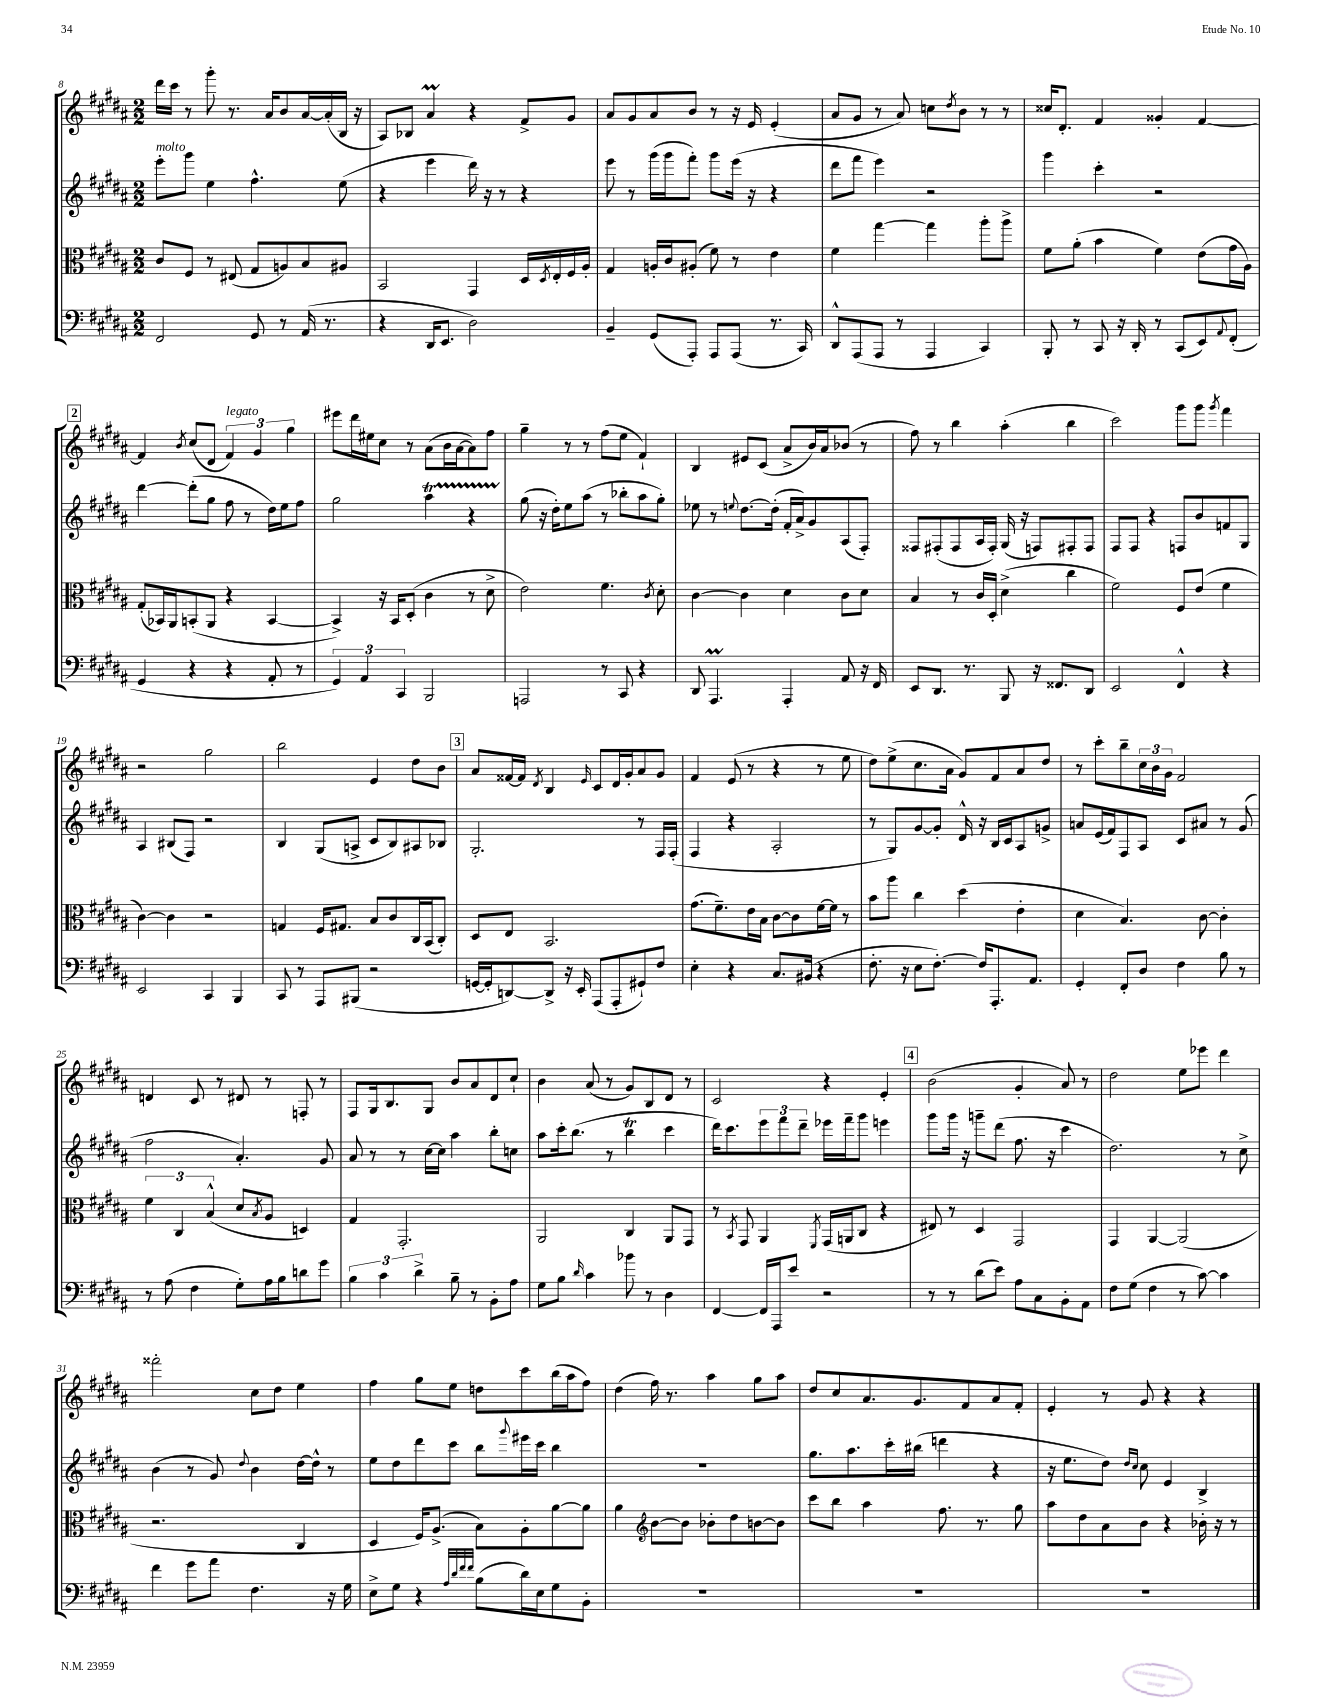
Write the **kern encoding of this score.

**kern	**kern	**kern	**kern
*part4	*part3	*part2	*part1
*staff4	*staff3	*staff2	*staff1
*clefF4	*clefC3	*clefG2	*clefG2
*k[f#c#g#d#a#]	*k[f#c#g#d#a#]	*k[f#c#g#d#a#]	*k[f#c#g#d#a#]
*M2/2	*M2/2	*M2/2	*M2/2
=8	=8	=8	=8
!	!	!LO:TX:a:i:t=molto	!
2FF#/	8c#/L	8eee'\L	16ddd#\LL
.	.	.	16ccc#\JJ
.	8F#/J	8ggg#\J	8r
.	8r	4ee\	8ggg#'\
.	(8E#X/	.	8.r
8GG#/	8G#/L	4.ff#^^\	.
.	.	.	16a#/KL
8r	8An/)	.	8b/
(16AA#/	8B/	.	[16a#/L
8.r	.	.	(16a#'/]
.	8A#X/J	(8ee\	16B/JJ
.	.	.	16r
=9	=9	=9	=9
4r	2BB/	4r	8A#/L)
.	.	.	8B-X/J
16DD#/KL	.	4eee\	4a#m/
8.EE/J	.	.	.
2D#\)	4GG#/	16ddd#\)	4r
.	.	16r	.
.	.	8r	.
.	16D#/LL	4r	8f#^/L
.	8qD#/	.	.
.	16E'/	.	.
.	16F#/	.	8g#/J
.	16A#'/JJ	.	.
=10	=10	=10	=10
4BB~/	4G#/	8eee\	8a#/L
.	.	8r	8g#/
(8GG#/L	16An'/LL	(16ggg#\LL	8a#/
.	16c#/J	16ggg#\J	.
8AAA#'/J)	(8A#X'/J	8fff#'\J)	8b/J
8AAA#/L	8f#\)	8ggg#\L	8r
(8AAA#/J	8r	(16eee\Jk	16r
.	.	16r	16e/
8.r	4e\	4r	(4e'/
16CC#/)	.	.	.
=11	=11	=11	=11
8DD#^^/L	4f#\	8ddd#\L	8a#/L
(8AAA#/	.	8fff#\J	8g#/J
8AAA#/J	[4gg#\	4eee\)	8r
8r	.	.	8a#/)
4AAA#/	4gg#\]	2r	8ccn\L
.	.	.	8qdd#/
.	.	.	8b\J
4CC#/)	8aa#'\L	.	8r
.	8aa#^\J	.	8r
=12	=12	=12	=12
8BBB'/	8f#\L	4ggg#\	16cc##X/KL
.	.	.	8.d#'/J
8r	(8a#'\J	.	.
8CC#/	4b\	4ccc#'\	4f#/
16r	.	.	.
16DD#'/	.	.	.
8r	4f#\)	2r	4g##X'/
(8CC#/L	.	.	.
8EE/)	(8e\L	.	[4f#/
8qqAA#/	.	.	.
(8FF#'/J	16g#\L	.	.
.	16A#\JJ)	.	.
!!LO:LB:g=z
!!LO:REH:place=s1:t=2
=13	=13	=13	=13
4GG#/	(8G#'/L	[4ddd#\	4f#/]
.	16BB-X/L)	.	.
.	16AA#/J	.	.
.	.	.	8qb/
4r	(8BBn'/	(8ddd#'\L]	(8cc#/L
.	8AA#/J	8gg#\J	8d#/J
!	!	!	!LO:TX:a:i:t=legato
4r	4r	8ff#\	6f#/)
.	.	8r	.
.	.	.	6g#/
8AA#'/	[4BB/	16dd#\LL)	.
.	.	16ee\J	.
.	.	.	6gg#\
8r	.	8ff#\J	.
=14	=14	=14	=14
6GG#/)	4BB^/])	2gg#\	8eee#X\L
.	.	.	16ddd#\L
6AA#/	.	.	.
.	.	.	16ee#X\J
.	16r	.	8cc#\J
.	16BB/KL	.	.
6CC#/	.	.	.
.	(8D#'/J	.	8r
2BBB/	4c#\	4aa#t\	(8a#\L
.	.	.	16b\L
.	.	.	[16a#\J
.	8r	4r	8a#\])
.	8d#^\	.	8ff#\J
=15	=15	=15	=15
2AAAn/	2e\)	(8gg#\	4gg#~\
.	.	16r	.
.	.	16dd#'\KL)	.
.	.	8ee\	8r
.	.	(8aa#\J	8r
8r	4.f#\	8r	(8ff#\L
8CC#/	.	8bb-X'\L	8ee\J
4r	.	8aa#\	4f#`/)
.	8qc#/	.	.
.	8d#'\	8gg#'\J)	.
=16	=16	=16	=16
8DD#/	[4c#\	8ee-X\	4B/
4.AAA#m/	.	8r	.
.	.	8qqeen/	.
.	4c#\]	[8.dd#\L	8e#X/L
.	.	.	(8c#/J
.	.	(16dd#'\Jk]	.
4AAA#'/	4d#\	16f#'/LL	8a#^/L
.	.	16a#^/J)	.
.	.	8g#/	16b/L)
.	.	.	16a#/J
8AA#/	8c#\L	(8A#/	(8b-X/J
16r	8d#\J	8F#'/J)	8r
16FF#/	.	.	.
=17	=17	=17	=17
8EE/L	4B/	8F##X/L	8ff#\)
8.DD#/J	.	(8F#X'/	8r
.	8r	8F#/	4bb\
8.r	.	.	.
.	16c#/LL	16A#/L	.
.	16D#'/JJ	16F#'/JJ)	.
8BBB/	(4d#^\	(16G#/	(4aa#'\
.	.	16r	.
16r	.	8Fn/L)	.
8.FF##X/L	.	.	.
.	4cc#\	8F#X'/	4bb\
8DD#/J	.	8F#/J	.
=18	=18	=18	=18
2EE/	2f#\)	8F#/L	2ccc#\)
.	.	8F#/J	.
.	.	4r	.
4FF#^^/	8F#/L	8Fn/L	8ggg#\L
.	(8e/J	8b/	8ggg#\J
.	.	.	8qggg#/
4r	4f#\	8fn/	4fff#\
.	.	8G#/J	.
!!LO:LB:g=z
=19	=19	=19	=19
2EE/	[4c#\)	4A#/	2r
.	4c#\]	(8B#X/L	.
.	.	8F#/J)	.
4CC#/	2r	2r	2gg#\
4BBB/	.	.	.
=20	=20	=20	=20
8CC#/	4Gn/	4B/	2bb\
8r	.	.	.
8AAA#/L	16F#/KL	(8G#/L	.
.	8.G#X/J	.	.
(8BBB#X/J	.	8An^/J	.
2r	8B/L	8c#/L	4e/
.	8c#/	8B/)	.
.	16C#/L	8A#X/	8dd#\L
.	(16BB/J	.	.
.	8C#'/J)	8B-X/J	8b\J
!!LO:REH:place=s1:t=3
=21	=21	=21	=21
[16GGn/LL	8D#/L	2.G#'/	8a#/L
16GG'/J]	.	.	.
[8DDn/)	8E/J	.	[16f##X/L
.	.	.	16f##/JJ]
.	.	.	8qd#/
8DD^/J]	2.BB/	.	4B/
16r	.	.	.
16EE'/	.	.	.
.	.	.	16qqe/
(8AAA#/L	.	.	8c#/L
8AAA#'/	.	.	16d#/L
.	.	.	16g#'/J
8GG#X`/)	.	8r	8a#/
8F#/J	.	16F#/LL	8g#/J
.	.	(16F#'/JJ	.
=22	=22	=22	=22
4E'\	(8.g#\L	4F#/	4f#/
.	8.f#~\)	.	.
4r	.	4r	(8e/
.	16e\L	.	8r
.	16B\JJ	.	.
8.C#/L	[8c#\L	2A#'/	4r
.	8c#\]	.	.
(16BB#X/Jk	.	.	.
4r	[16f#\L	.	8r
.	16f#\JJ]	.	.
.	8r	.	8ee\
=23	=23	=23	=23
8.F#'\	8b\L	8r	8dd#\L)
.	8aa#\J	8G#/L)	(8ee^\
16r	.	.	.
8E\L	4cc#\	[8g#/	8.cc#\
[8.F#'\J)	.	8g#'/J]	.
.	.	.	16a#\Jk
.	(4dd#\	16d#^^/	8g#/L)
16F#/KL]	.	16r	.
8.AAA#'/	.	16B/LL	8f#/
.	.	16c#/J	.
.	4e'\	8A#/	8a#/
8.AA#/J	.	.	.
.	.	8gn^/J	8dd#/J
=24	=24	=24	=24
4GG#'/	4d#\	8an/L	8r
.	.	(16e/L	8ccc#'\L
.	.	16f#/J)	.
8FF#'/L	4.B/)	8F#/	8bb~\
8D#/J	.	8A#/J	24cc#\L
.	.	.	24b\
.	.	.	24g#\JJ
4F#\	.	8c#/L	2f#/
.	[8c#\	8a#X/J	.
8B\	4c#'\]	8r	.
8r	.	(8g#/	.
!!LO:LB:g=z
=25	=25	=25	=25
8r	6f#\	2ff#\	4dn/
(8A#\	.	.	.
.	6C#/	.	.
4F#\	.	.	8c#/
.	(6B^^/	.	.
.	.	.	8r
8G#'\L)	8d#/L	4.a#'/)	8d#X/
.	8qB/	.	.
16A#\L	8A#/J	.	8r
16B\J	.	.	.
8dn\	4Dn/)	.	8Fn'/
8g#\J	.	8g#/	8r
=26	=26	=26	=26
6B\	4G#/	8a#/	8F#/L
.	.	8r	16G#/k
6c#\	.	.	.
.	.	.	8.B/
.	2.GG#'/	8r	.
6d#^\	.	.	.
.	.	[16cc#\LL	8G#/J
.	.	16cc#\JJ]	.
8B~\	.	4aa#\	8b/L
8r	.	.	8a#/
8BB'\L	.	8bb'\L	8d#/
8A#\J	.	8ccn\J	8cc#`/J
=27	=27	=27	=27
8G#\L	2AA#/	8aa#\L	4b\
8B\J	.	16ccc#'\k	.
.	.	(8.bb\J	.
16qqd#/	.	.	.
4c#\	.	.	(8a#/
.	.	8r	8r
8b-X\	4C#/	4bbT\	8g#/L)
8r	.	.	8B/
4D#\	8AA#/L	4ccc#\	8d#/J
.	8GG#/J	.	8r
=28	=28	=28	=28
[4FF#/	8r	16ddd#\KL)	2c#/
.	.	8.ccc#\	.
.	8qBB/	.	.
.	8GG#/	.	.
16FF#/LL]	4AA#/	12eee\	.
16AAA#/J	.	.	.
.	.	12fff#\	.
8e/J	.	.	.
.	.	12ddd#~\J	.
.	8qFF#/	.	.
2r	(16GG#/LL	16eee-X\LL	4r
.	16AAn/J	16fff#~\J	.
.	8C#/J	8ggg#\J	.
.	4r	4eeen\	4e'/
!!LO:REH:place=s1:t=4
=29	=29	=29	=29
8r	8E#X/)	8ggg#\L	(2b\
8r	8r	16ggg#\Jk	.
.	.	16r	.
(8d#\L	4D#/	8gggn~\L	.
8e\J)	.	(8ddd#\J	.
8A#\L	2GG#/	8.ff#\	4g#'/
8C#\	.	.	.
.	.	16r	.
8BB'\	.	4ccc#\	8a#/)
8AA#\J	.	.	8r
=30	=30	=30	=30
8F#\L	4GG#/	2.dd#\)	2dd#\
(8G#\J	.	.	.
4F#\	[4AA#/	.	.
8r	(2AA#/]	.	8ee\L
[8c#\)	.	.	8eee-X\J
4c#\]	.	8r	4ddd#\
.	.	8cc#^\	.
!!LO:LB:g=z
=31	=31	=31	=31
4f#\	2.r	(4b\	2fff##X'\
8g#\L	.	8r	.
8a#\J	.	8g#/)	.
.	.	8qqdd#/	.
4.F#\	.	4b\	8cc#\L
.	.	.	8dd#\J
.	4C#/	[16dd#\LL	4ee\
.	.	16dd#^^\JJ]	.
16r	.	8r	.
16G#\	.	.	.
=32	=32	=32	=32
8E^\L	4D#/	8ee\L	4ff#\
8G#\J	.	8dd#\	.
4r	16F#/KL)	8ddd#\	8gg#\L
.	(8.A#^/J	.	.
.	.	8ccc#\J	8ee\J
32qqA#/LLL	.	.	.
32qqd#/	.	.	.
32qqf#/	.	.	.
32qqf#/JJJ	.	.	.
(8B\L	8B\L)	8bb\L	8ddn\L
.	.	8qqggg#/	.
16d#\L)	8A#'\	16eee#X\L	8ccc#\
16E\J	.	16ccc#\JJ	.
8G#\	[8a#\	4bb\	(16bb\L
.	.	.	16aa#\J
8BB'\J	8a#\J]	.	8ff#\J)
=33	=33	=33	=33
1r	4a#\	1r	(4dd#\
*	*clefG2	*	*
.	[8b\L	.	16ff#\)
.	.	.	8.r
.	8b\J]	.	.
.	8b-X'\L	.	4aa#\
.	8dd#\	.	.
.	[8bn\	.	8gg#\L
.	8b\J]	.	8aa#\J
=34	=34	=34	=34
1r	8ccc#\L	8.gg#\L	8dd#/L
.	8bb\J	.	8cc#/
.	.	8.aa#\	.
.	4aa#\	.	8.a#/
.	.	16ccc#'\L	.
.	.	(16bb#X\JJ	8.g#/
.	8.ff#\	4dddn\	.
.	.	.	8f#/
.	8.r	.	.
.	.	4r	8a#/
.	8gg#\	.	8f#'/J
=35	=35	=35	=35
1r	8aa#\L	16r	4e'/
.	.	8.ee\L	.
.	8dd#\	.	.
.	8a#\	8dd#\J)	8r
.	.	16qqdd#/LL	.
.	.	16qqcc#/JJ	.
.	8b\J	8cc#\	8g#/
.	4r	4e/	4r
.	16b-X'\	4B^/	4r
.	16r	.	.
.	8r	.	.
==	==	==	==
*-	*-	*-	*-
